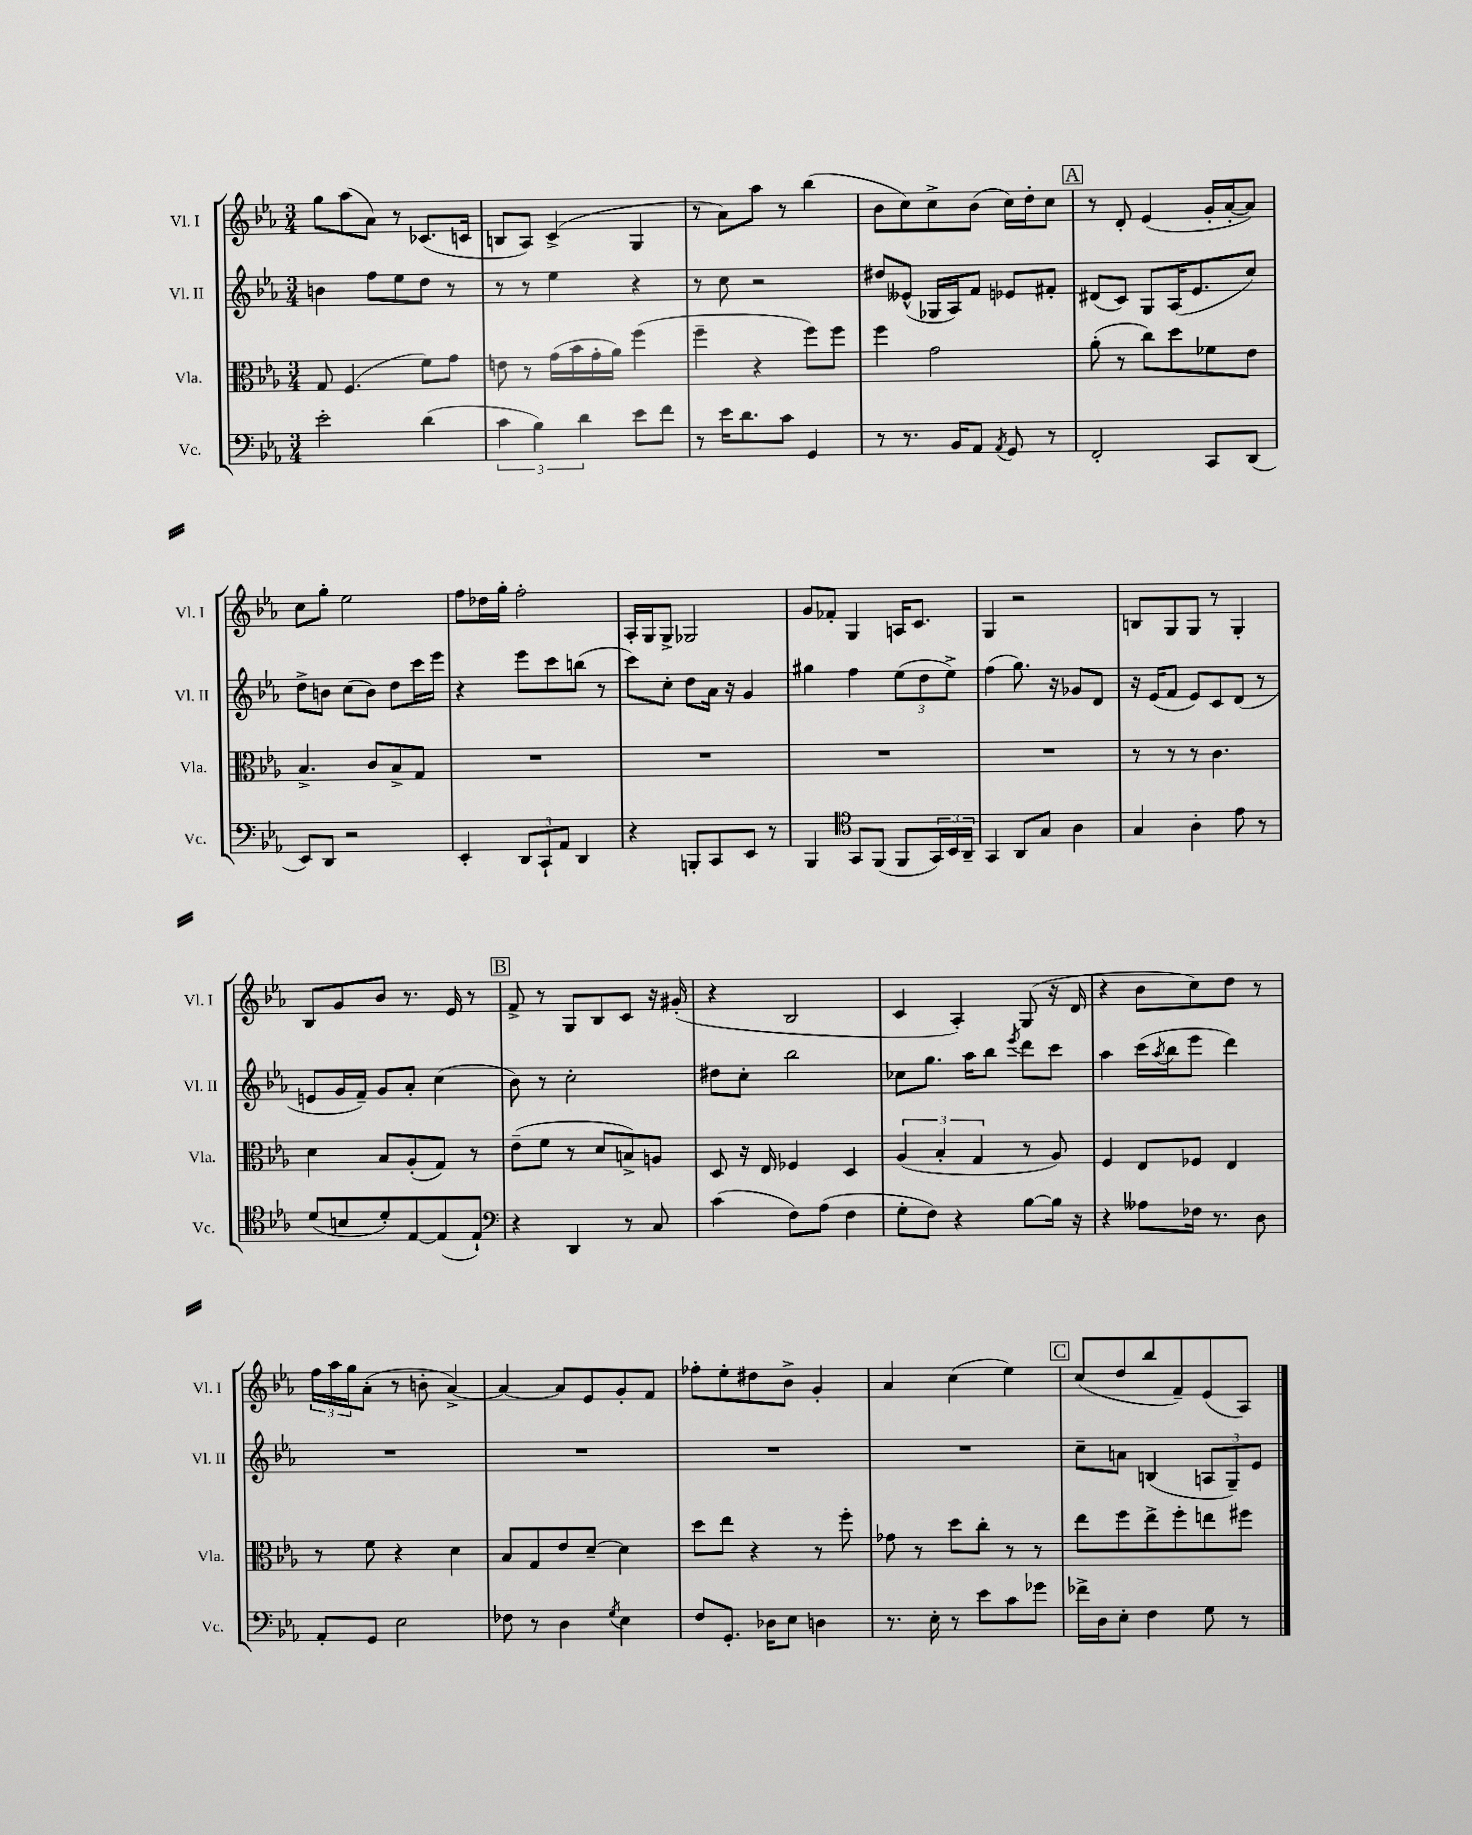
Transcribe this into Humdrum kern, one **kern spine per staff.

**kern	**kern	**kern	**kern
*staff4	*staff3	*staff2	*staff1
*clefF4	*clefC3	*clefG2	*clefG2
*k[b-e-a-]	*k[b-e-a-]	*k[b-e-a-]	*k[b-e-a-]
*M3/4	*M3/4	*M3/4	*M3/4
2e-'	8G	4b	8gg
.	(4.F	.	(8aa-
.	.	8ff	8a-)
.	.	8ee-	8r
(4d	8f)	8dd	(8.c-
.	8g	8r	.
.	.	.	16c
=	=	=	=
6c	8e	8r	8B
.	8r	8r	8A-)
6B-)	.	.	.
.	(16g	4ee-	(4c^
.	16b-	.	.
6d	.	.	.
.	16g'	.	.
.	16a-)	.	.
8e-	(4ff	4r	4G
8f	.	.	.
=	=	=	=
8r	4ff~	8r	8r
16e-	.	8cc	8a-)
8.d	.	.	.
.	4r	2r	8aa-
8c	.	.	8r
4GG	8ff)	.	(4bb-
.	8ff	.	.
=	=	=	=
8r	4ff	8dd#	8b-
8.r	.	(8e--^^	8cc)
.	2g	16G-	8cc^
16BB-	.	16A-)	.
8AA-	.	8f	(8b-
8qAA-	.	.	.
8GG	.	8e-	16cc)
.	.	.	16dd'
8r	.	8f#'	8cc
=	=	=	=
2FF'	(8a-'	(8d#	8r
.	8r	8c)	8d'
.	8cc)	8G	(4e-
.	8dd	(16A-	.
.	.	8.e-	.
8CC	8f-	.	16g'
.	.	.	[16a-'
(8DD	8e-	8cc)	8a-])
=	=	=	=
8EE-)	4.B-^	8dd^	8cc
8DD	.	8b	8gg'
2r	.	(8cc	2ee-
.	8c	8b)	.
.	8B-^	8dd	.
.	8G	16ccc	.
.	.	16eee-	.
=	=	=	=
4EE-'	2.r	4r	8ff
.	.	.	16dd-
.	.	.	16gg'
12DD	.	8eee-	2ff'
12CC`	.	.	.
.	.	8ccc	.
12AA-	.	.	.
4DD	.	(8bb	.
.	.	8r	.
=	=	=	=
4r	2.r	8ccc)	16A-'
.	.	.	16G
.	.	8cc'	8G^
8BBB'	.	8dd	2G-
8CC	.	16a-	.
.	.	16r	.
8EE-	.	4g	.
8r	.	.	.
=	=	=	=
4BBB-	2.r	4gg#	8g
.	.	.	8f-'
*clefC4	*	*	*
8GG	.	4ff	4G
(8FF	.	.	.
8FF	.	(12ee-	16A
.	.	.	8.c
.	.	12dd	.
24GG)	.	.	.
24BB-	.	12ee-^)	.
24AA-~	.	.	.
=	=	=	=
4GG	2.r	(4ff	4G
8AA-	.	8.gg)	2r
8G	.	.	.
.	.	16r	.
4A-	.	8g-	.
.	.	8d	.
=	=	=	=
4G	8r	16r	8B
.	.	(16e-	.
.	8r	8f	8G
4A-'	8r	8e-)	8G
.	4.c	8c	8r
8e-	.	(8d	4G'
8r	.	8r	.
=	=	=	=
(8d	4d	8e	8B-
8B	.	16g	8g
.	.	16f~)	.
8d')	8B-	8g	8b-
[8E-	(8A-'	8a-'	8.r
(8E-]	8G)	(4cc	.
.	.	.	16e-
8E-`)	8r	.	8r
=	=	=	=
*clefF4	*	*	*
4r	(8e-~	8b-)	8f^
.	8f	8r	8r
4DD	8r	2cc'	8G
.	8d	.	8B-
8r	8B^)	.	8c
8C	8A	.	16r
.	.	.	(16g#'
=	=	=	=
(4c	8D	8dd#	4r
.	16r	8cc'	.
.	16E-	.	.
8F)	4F-	2bb-	2B-
(8A-	.	.	.
4F	4D	.	.
=	=	=	=
8G'	(6A-	8cc-	4c
8F)	.	8.gg	.
.	6B-'	.	.
4r	.	.	4A-')
.	.	16aa-	.
.	6G	.	.
.	.	8bb-	.
.	.	8qeee-	.
[8B-	8r	8ddd	(8G
16B-]	8A-)	8ccc	16r
16r	.	.	16d
=	=	=	=
4r	4F	4aa-	4r
8A--	8E-	(16ccc	8b-
.	.	8qaa-	.
.	.	16bb-	.
16F-	8F-	8eee-	8cc)
8.r	.	.	.
.	4E-	4ddd)	8dd
8D	.	.	8r
=	=	=	=
8AA-'	8r	2.r	24ff
.	.	.	24aa-
.	.	.	24gg
8GG	8f	.	(8a-'
2E-	4r	.	8r
.	.	.	8b'
.	4d	.	[4a-^)
=	=	=	=
8F-	8B-	2.r	4a-_
8r	8G	.	.
4D	8e-	.	8a-]
.	[8d~	.	8e-
8qG	.	.	.
4E-	4d]	.	8g'
.	.	.	8f
=	=	=	=
8F	8dd	2.r	8ff-'
8.GG'	8ee-	.	8ee-'
.	4r	.	8dd#
16D-	.	.	.
8E-	.	.	8b-^
4D	8r	.	4g'
.	8ff'	.	.
=	=	=	=
8.r	8g-	2.r	4a-
.	8r	.	.
16E-'	.	.	.
8r	8dd	.	(4cc
8e-	8cc'	.	.
8c	8r	.	4ee-)
8g-	8r	.	.
=	=	=	=
16f-^	8ee-	8cc~	(8cc
16D	.	.	.
8E-'	8ff	8a	8dd
4F	8ee-^	(4B	8bb-
.	8ff'	.	8f~)
8G	8ee	12A	(8e-
.	.	12G~)	.
8r	8ff#	.	8A-)
.	.	12e-	.
==	==	==	==
*-	*-	*-	*-
